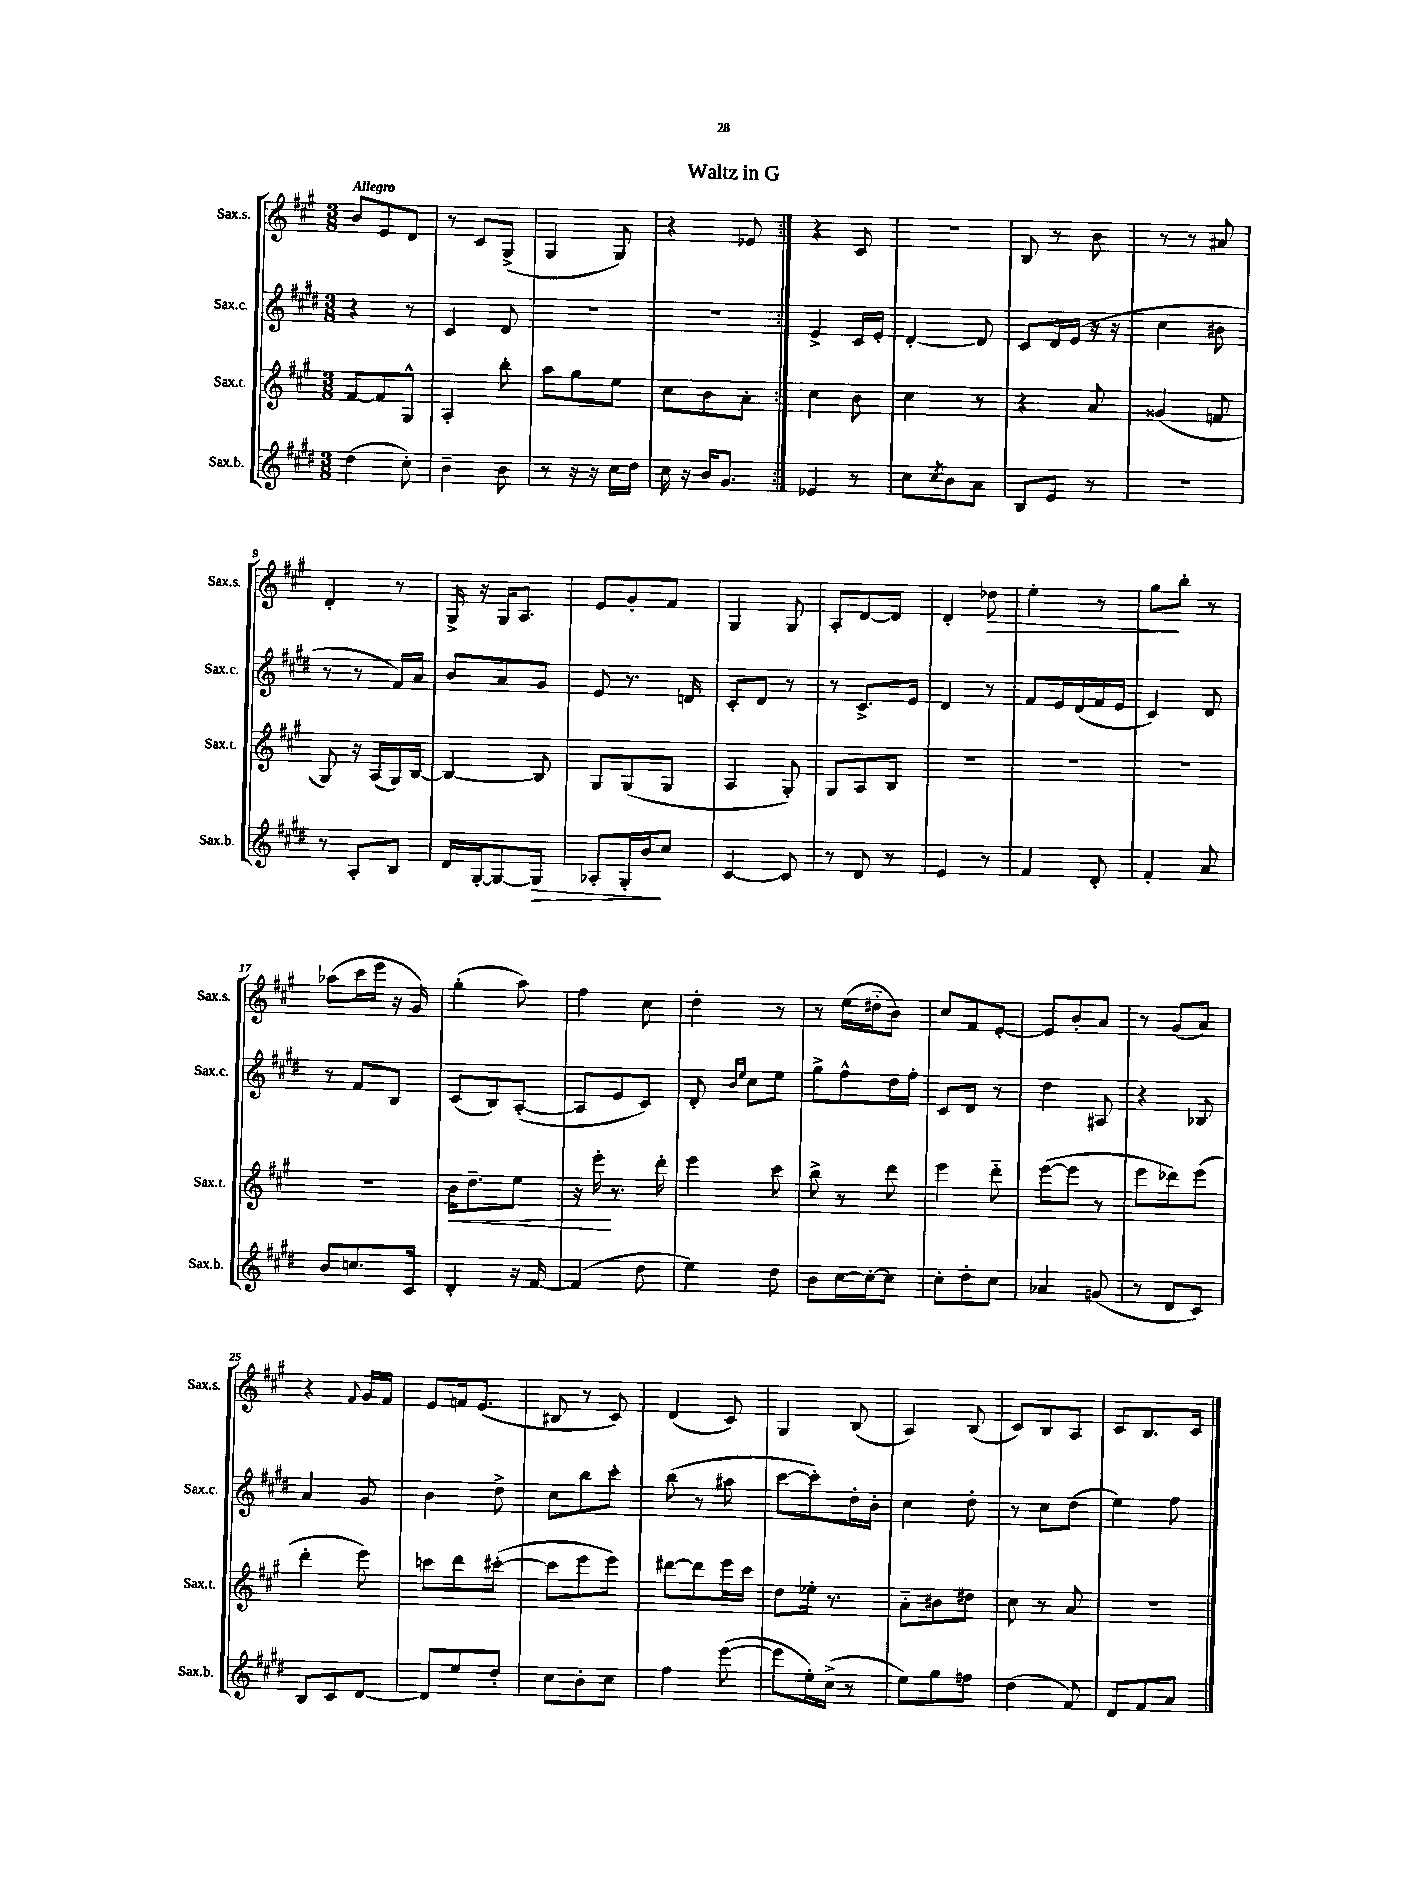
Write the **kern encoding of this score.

**kern	**kern	**kern	**kern
*staff4	*staff3	*staff2	*staff1
*clefG2	*clefG2	*clefG2	*clefG2
*k[f#c#g#d#]	*k[f#c#g#]	*k[f#c#g#d#]	*k[f#c#g#]
*M3/8	*M3/8	*M3/8	*M3/8
(4dd#	[8f#	4r	8b
.	8f#]	.	8e
8cc#')	8G#^^	8r	8d
=	=	=	=
4b~	4A'	4c#	8r
.	.	.	8c#
8b	8bb'	8d#	(8G#^
=	=	=	=
8r	8aa	4.r	4G#
16r	8gg#	.	.
16r	.	.	.
16cc#	8ee	.	8G#)
16dd#	.	.	.
=	=	=	=
16cc#	8cc#	4.r	4r
16r	.	.	.
16b	8b	.	.
8.g#	.	.	.
.	8a'	.	8e-
=:|!	=:|!	=:|!	=:|!
4e-	4cc#	4e^	4r
8r	8b	16c#	8c#
.	.	16e'	.
=	=	=	=
8cc#	4cc#	[4d#'	4.r
8qcc#	.	.	.
8b	.	.	.
8a	8r	8d#]	.
=	=	=	=
8B	4r	8c#	8B
8e	.	16d#	8r
.	.	(16e	.
8r	8a	16r	8b
.	.	16r	.
=	=	=	=
4.r	(4g##	4cc#	8r
.	.	.	8r
.	8f	8b#	8a#
=	=	=	=
8r	8G#)	8r	4d'
8A'	16r	8r	.
.	(16A	.	.
8B	16G#)	16f#)	8r
.	[16B	16a	.
=	=	=	=
16d#	4B_	8b	16G#^
[16G#'	.	.	16r
8G#_	.	8a	16G#
.	.	.	8.A
8G#]	8B]	8g#	.
=	=	=	=
8A-'	8G#	8e	8e
16G#'	(8G#	8.r	8g#'
16b	.	.	.
8cc#	8G#	.	8f#
.	.	16d	.
=	=	=	=
[4c#	4A	8c#'	4G#
.	.	8d#	.
8c#]	8G#')	8r	8G#
=	=	=	=
8r	8G#	8r	8A'
8d#	8A	8.c#^	[8d
8r	8B	.	8d]
.	.	16e	.
=	=	=	=
4e	4.r	4d#	4d'
8r	.	8r	8dd-
=	=	=	=
4f#	4.r	8f#	4ee'
.	.	16e	.
.	.	(16d#	.
8d#'	.	16f#	8r
.	.	16e	.
=	=	=	=
4f#'	4.r	4c#)	8gg#
.	.	.	8bb'
8a	.	8d#	8r
=	=	=	=
8b	4.r	8r	(8aa-
8.cc	.	8f#	16ccc#
.	.	.	16eee
.	.	8B	16r
16c#	.	.	16g#)
=	=	=	=
4d#'	16b	(8c#	(4gg#'
.	8.dd~	.	.
.	.	8B)	.
16r	8ee	([8A'	8aa)
[16f#	.	.	.
=	=	=	=
(4f#]	16r	8A]	4ff#
.	16eee'	.	.
.	8.r	8e	.
8dd#	.	8c#)	8cc#
.	16ddd'	.	.
=	=	=	=
4ee)	4eee	8d#'	4dd'
.	.	16qqb	.
.	.	16qqee	.
.	.	8cc#	.
8dd#	8ccc#	8ee	8r
=	=	=	=
8b	8bb^	8gg#^	8r
[16cc#	8r	8ff#^^	(16ee
16cc#'_	.	.	16dd#'~
8cc#]	8ddd	16dd#	8b)
.	.	16ff#'	.
=	=	=	=
8cc#'	4eee	8c#	8cc#
8dd#'	.	8d#	8f#
8cc#	8ddd'~	8r	[8e'
=	=	=	=
4a-	([8eee	4dd#	8e]
.	8eee]	.	8b'
(8g	8r	8A#	8a
=	=	=	=
8r	8eee	4r	8r
8d#	8ddd-)	.	(8g#
8c#)	(8eee	8B-	8a)
=	=	=	=
8B	4ddd'	4a	4r
8c#	.	.	.
.	.	.	8qqf#
[8d#	8eee)	8g#	16g#
.	.	.	16f#
=	=	=	=
8d#]	8ccc	4b	8e
8ee	8ddd	.	16f
.	.	.	(8.e
8dd#'	([8ccc#'	8dd#^	.
=	=	=	=
8cc#	8ccc#]	8cc#	8B#
8b'	8eee	8bb	8r
8cc#	8eee)	8ccc#'	8c#)
=	=	=	=
4ff#	[8ddd#	(8bb	(4d
.	8ddd#]	8r	.
([8eee	16eee	8aa#	8c#)
.	16ccc#	.	.
=	=	=	=
8eee]	8dd	[8ccc#	4G#
16ee')	16ee-'	8ccc#'])	.
(16cc#^	8.r	.	.
8r	.	16dd#'	(8B
.	.	16b'	.
=	=	=	=
8ee)	8a'~	4cc#	4A)
8gg#	8b#	.	.
8ff	8dd#	8dd#'	(8B
=	=	=	=
(4dd#	8cc#	8r	8c#)
.	8r	8cc#	8B
8f#)	8a	(8dd#	8A
=	=	=	=
8d#	4.r	4ee)	8c#
8f#	.	.	8.B
8a	.	8ff#	.
.	.	.	16c#
==	==	==	==
*-	*-	*-	*-
